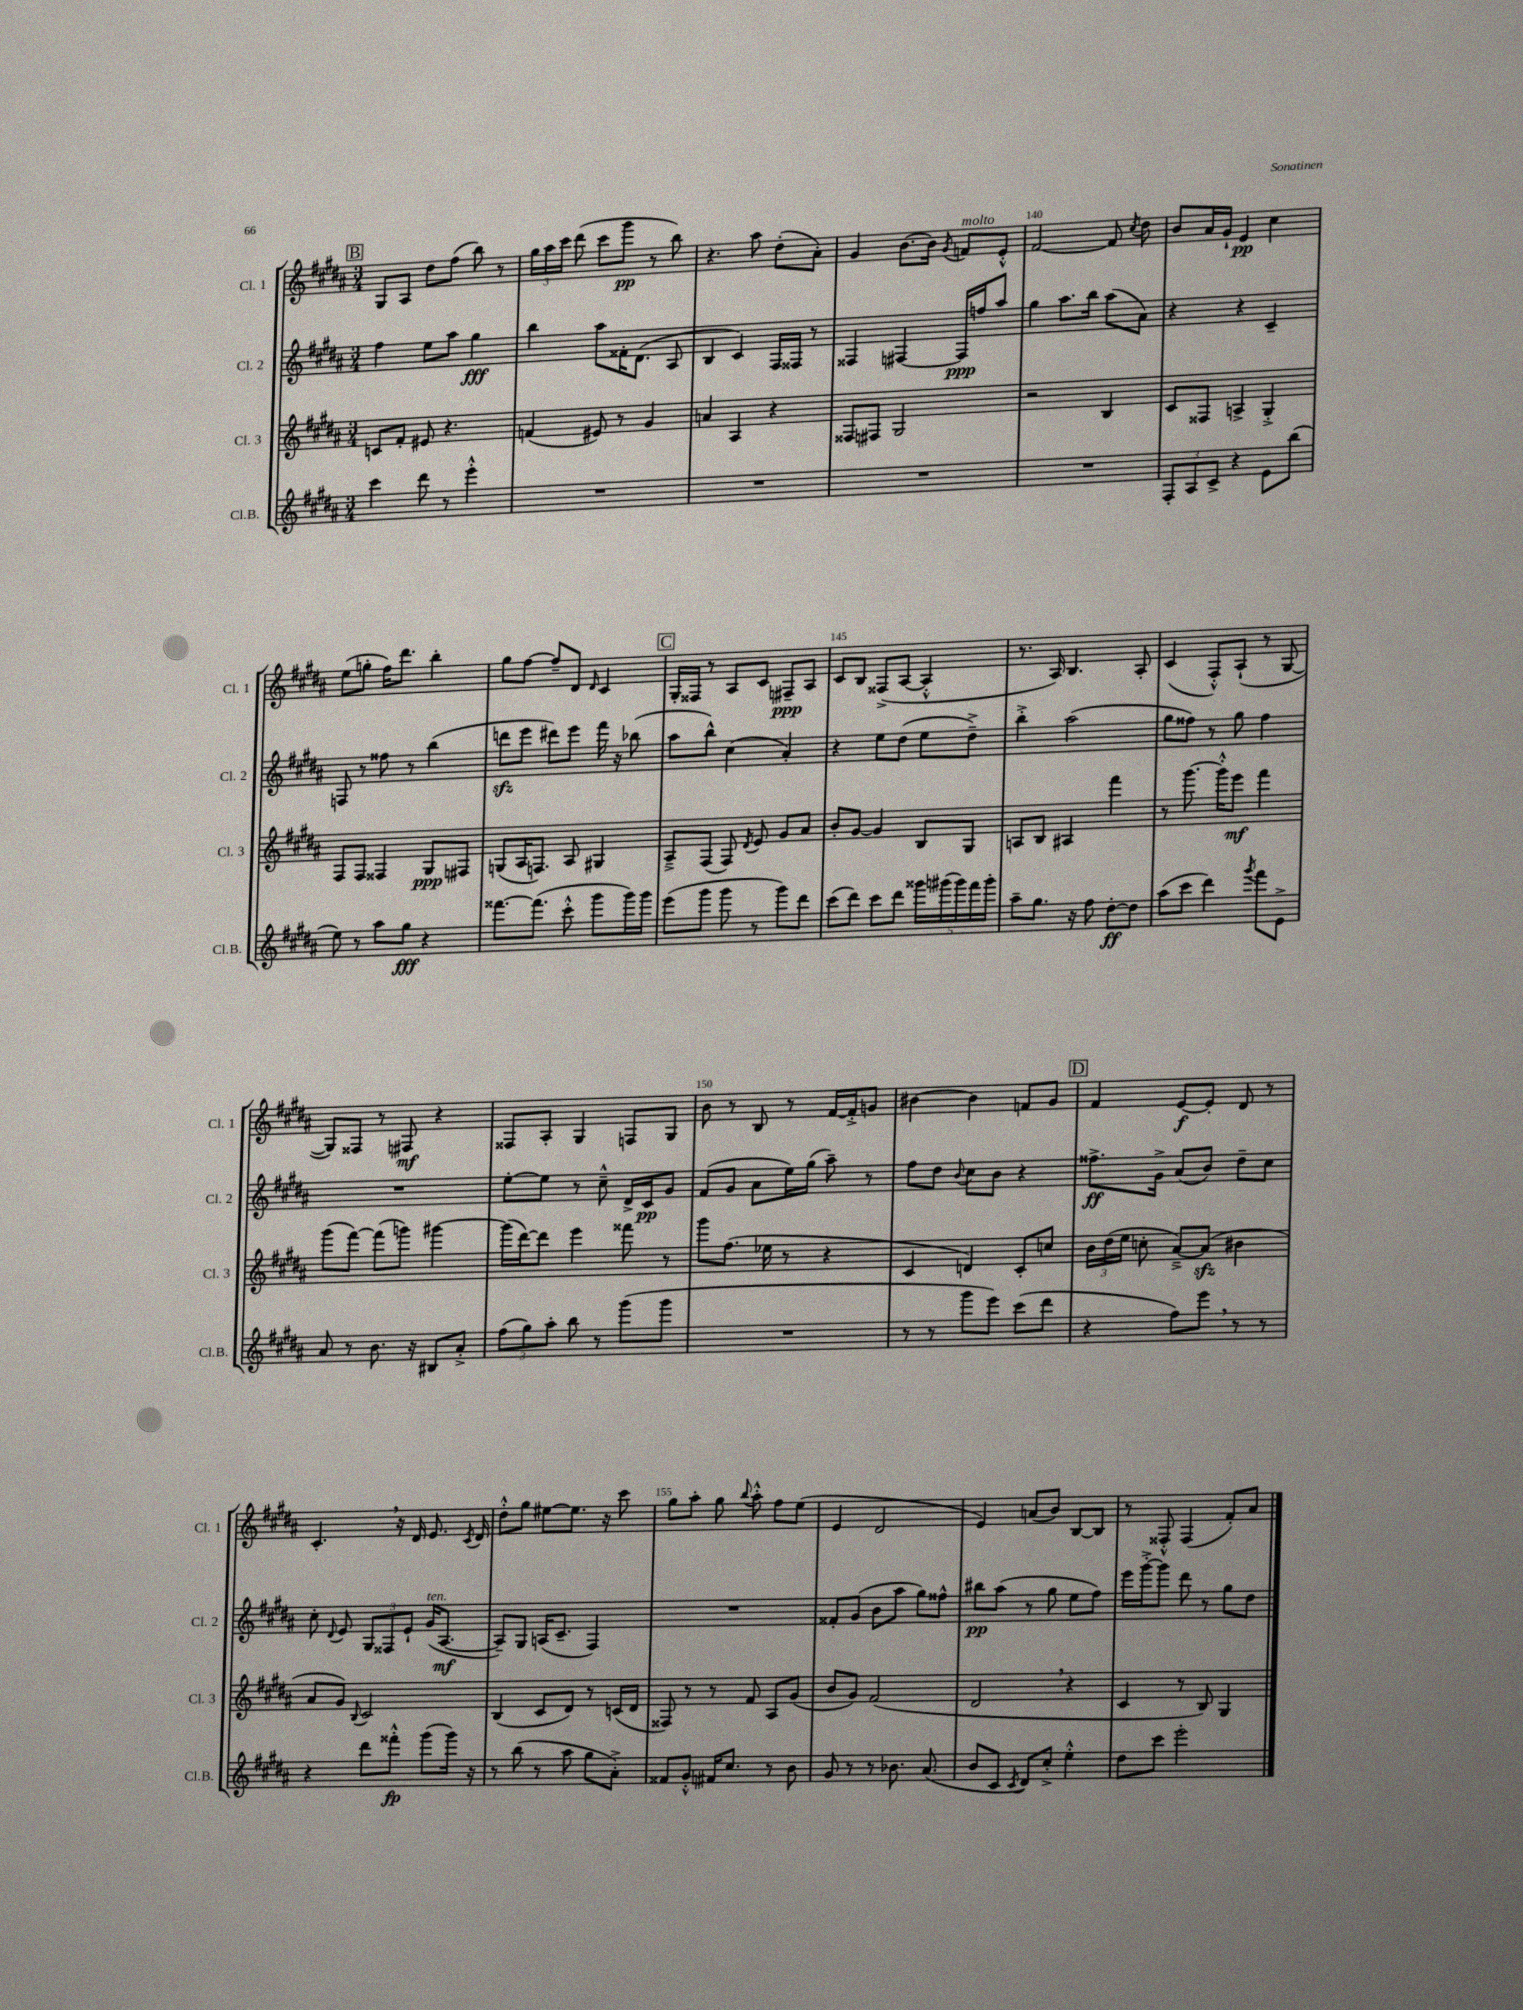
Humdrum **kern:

**kern	**kern	**kern	**kern
*staff4	*staff3	*staff2	*staff1
*clefG2	*clefG2	*clefG2	*clefG2
*k[f#c#g#d#a#]	*k[f#c#g#d#a#]	*k[f#c#g#d#a#]	*k[f#c#g#d#a#]
*M3/4	*M3/4	*M3/4	*M3/4
4ccc#\	8c/L	4ff#\	8G#/L
.	8f#'/J	.	8A#/J
8ddd#\	8e#/	8ee\L	8dd#\L
8r	4.r	8aa#\J	(8ff#\J
4eee'^^\	.	4gg#\	8bb\)
.	.	.	8r
=	=	=	=
2.r	(4f/	4bb\	24gg#\LL
.	.	.	24aa#\
.	.	.	24ccc#\JJ
.	.	.	(8ddd#\
.	8e#/)	8aa#\L	8ccc#\L
.	8r	16f##'\K	8ggg#\J
.	.	(8.d#\J	.
.	4g#/	.	8r
.	.	8A#/	8bb\)
=	=	=	=
2.r	4a/	4B/	4.r
.	4A#/	4c#/)	.
.	.	.	8aa#\
.	4r	16F#/LL	(8dd#'\L
.	.	16F##/JJ	.
.	.	8r	8a#'\J)
=	=	=	=
2.r	8F##/L	4F##/	4g#/
.	8F#/J	.	.
.	2G#/	[4F#/	[8.b\L
.	.	.	16b\]Jk
.	.	.	8qg#/
.	.	16F#/]LL	8f/L
.	.	16ff/J	.
.	.	8aa#/J	8e'^^/J
=	=	=	=
2.r	2r	4gg#\	[2f#/
.	.	8.aa#\L	.
.	.	16bb\Jk	.
.	4B/	(8aa#\L	8f#/]
.	.	.	8qcc#/
.	.	8a#\J)	8dd#\
=	=	=	=
12F#'/L	8c#/L	4r	8b/L
12A#/	.	.	.
.	8F##/J	.	16a#/L
12c#^/J	.	.	.
.	.	.	16g#`/JJ
4r	4A^/	4r	4e/
8e\L	4G#'^/	4c#~/	4cc#\
(8bb\J	.	.	.
=	=	=	=
8ee\)	8F#/L	8F/	(8ee\L
8r	8F#/J	8r	8gg'\J
8aa#\L	4F##/	8ff##\	16ff#\LK)
.	.	.	8.ddd#\J
8gg#\J	.	8r	.
4r	8G#/L	(4bb\	4bb'\
.	8F#/J	.	.
=	=	=	=
[8.fff##\L	(8G/L	8ddd\L	8gg#\L
.	16A#/K	8eee\J	[8ff#\J
(8.fff##\]J	8.F/J)	.	.
.	.	8ddd#\L)	8ff#~/]L
8ccc#'^^\	8A#/	8eee\J	8d#/J
.	.	.	16qqd#/
8ggg#\L	4G#/	16fff#\	4c#/
.	.	16r	.
16ggg#\L)	.	(8bb-\	.
16ggg#\JJ	.	.	.
=	=	=	=
(8eee\L	8A#~^/L	8aa#\L	16G#'/LL
.	.	.	16F##/JJ
8ggg#\J	(8F#/J	8bb^^\J)	8r
8ggg#\	8F#/)	(4cc#\	8A#/L
.	8qd#/	.	.
8r	8e/	.	8c#/J
8ggg#\L)	8g#/L	4a#'/)	8F#~/L
8ddd#\J	8a#/J	.	8A#/J
=	=	=	=
(8ccc#\L	8b'/L	4r	8c#/L
8ddd#\J)	[8g#/J	.	8B/J
8ccc#\L	4g#/]	8ee\L	(8F##^/L
8ddd#\J	.	(8dd#\J	[8A#/J
20ggg##\LL	8B/L	8ee\L	4A#'^^/]
(20ggg#\	.	.	.
20ggg#\)	.	.	.
.	8G#/J	8dd#~^\J)	.
20fff#\	.	.	.
20ggg#'\JJ	.	.	.
=	=	=	=
8aa#~\L	8A/L	4bb'^\	8.r
8.gg#\J	8B/J	.	.
.	.	.	16A#/)
.	4A#/	(2aa#\	4.B/
16r	.	.	.
8ff#\	.	.	.
[8dd#'\L	4fff#\	.	.
8dd#\]J	.	.	8A#'/
=	=	=	=
(8aa#\L	8r	8gg#\L	(4c#/
8ccc#\J	[8.ggg#\	8ff##\J)	.
4ddd#\)	.	8r	8F#'^^/L)
.	16ggg#'^^\]LK	.	.
.	8eee\J	8gg#\	(8A#`/J
8qggg#/	.	.	.
8fff#\L	4fff#\	4ff##\	8r
8e^\J	.	.	[8G#/
=	=	=	=
8a#/	(8ggg#\L	2.r	8G#/]L)
8r	[8fff#\J)	.	8F##/J
8.b\	(8fff#\]L	.	8r
.	8ggg\J)	.	8F#/
16r	.	.	.
8B#/L	[4ggg#\	.	4r
8a#'^/J	.	.	.
=	=	=	=
(12ff#\L	(16ggg#\]LL	[8ee'\L	8F##/L
.	[16ddd#\J)	.	.
12gg#\)	.	.	.
.	8ddd#\]J	8ee\]J	8A#'/J
12aa#'\J	.	.	.
8bb\	4eee\	8r	4G#/
8r	.	8cc#~^^\	.
(8ggg#\L	8fff##\	16d#^/LL	8F/L
.	.	16c#/J	.
8ggg#\J	8r	8g#/J	8G#/J
=	=	=	=
2.r	8ggg#\L	(8f#/L	8b\
.	(8.ff#\J	8g#/J	8r
.	.	8a#\L	8B/
.	16ee-\	.	.
.	8r	16ee\L)	8r
.	.	(16gg#\JJ	.
.	4r	8aa#~\)	[16f#/LL
.	.	.	16f#'^/]J
.	.	8r	8g/J
=	=	=	=
8r	4c#/	8ff#\L	[4b#\
8r	.	8dd#\J	.
.	.	8qqb/	.
8ggg#\L	4d/)	8cc#\L	4b#\]
8eee\J)	.	8b\J	.
(8ccc#\L	8c#'/L	4r	8f/L
8ddd#\J	8cc/J	.	8g#/J
=	=	=	=
4r	24b\LL	8.ff##^\L	4f#/
.	(24dd#\	.	.
.	24ee\JJ	.	.
.	8cc'\	.	.
.	.	16g#^\Jk	.
8ff#\L)	[8a#~^/L)	(8a#/L	[8e/L
8eee\J	(8a#/]J	8b/J)	8e'/]J
8r	4b#\	8dd#~\L	8d#/
8r	.	8cc#\J	8r
=	=	=	=
4r	8a#/L	8cc#'\	4.c#'/
.	.	8qqd#/	.
.	8g#/J)	8e/	.
.	8qqB/	.	.
8ddd#\L	2c#/	12G#/L	.
.	.	12F##/	.
8fff##'^^\J	.	.	16r
.	.	12e`/J	.
.	.	.	16d#/
(8ggg#\L	.	(16g#/LK	8.e/
.	.	[8.A#/J	.
16ggg#\Jk)	.	.	.
.	.	.	8qc#/
16r	.	.	16d#/
=	=	=	=
8r	(4B/	8A#~/]L)	8dd#'^^\L
(8bb\	.	8G#/J	8gg#\J
8r	8c#/L	(16A/LK	[8ee#\L
.	.	8.c#~/J	.
8aa#\	8d#/J)	.	8.ee#\]J
8gg#\L	8r	4F#/)	.
.	.	.	16r
8a#'^\J)	(16c/LL	.	8ccc#\
.	16d#/JJ	.	.
=	=	=	=
8f##/L	8F##/)	2.r	8gg#\L
8g#'^^/J	8r	.	8aa#'\J
16f#/LK	8r	.	8gg#\
8.cc#/J	.	.	.
.	.	.	8qqbb/
.	8f#/	.	8aa#'^^\
8r	8A#/L	.	8ff#\L
8b\	(8g#/J	.	(8ee\J
=	=	=	=
8g#/	8b/L	8f##'/L	4e/
8r	8g#/J)	(8g#/J	.
8r	(2f#/	8b\L	2d#/
8.b-\	.	8aa#\J	.
.	.	8gg#\L)	.
(8.a#/	.	.	.
.	.	8ff##^^\J	.
=	=	=	=
8b/L	2d#/	8bb#\L	4e/)
8c#/J	.	(8aa#\J	.
8qc#/	.	.	.
8d#/L)	.	8r	(8a/L
8cc#'^/J	.	8gg#\	8b/J)
4ee'^^\	4r	8ee\L	[8B/L
.	.	8ff#\J)	8B/]J
=	=	=	=
8dd#\L	4c#/	16eee\LL	8r
.	.	[16ggg#'^\J	.
8ccc#\J	.	8ggg#\]J	8F##'^^/
2eee'\	8r	8ddd#\	(4F##/
.	8B/)	8r	.
.	4G#/	8gg#\L	8f#'/L)
.	.	8dd#\J	8a#/J
==	==	==	==
*-	*-	*-	*-
